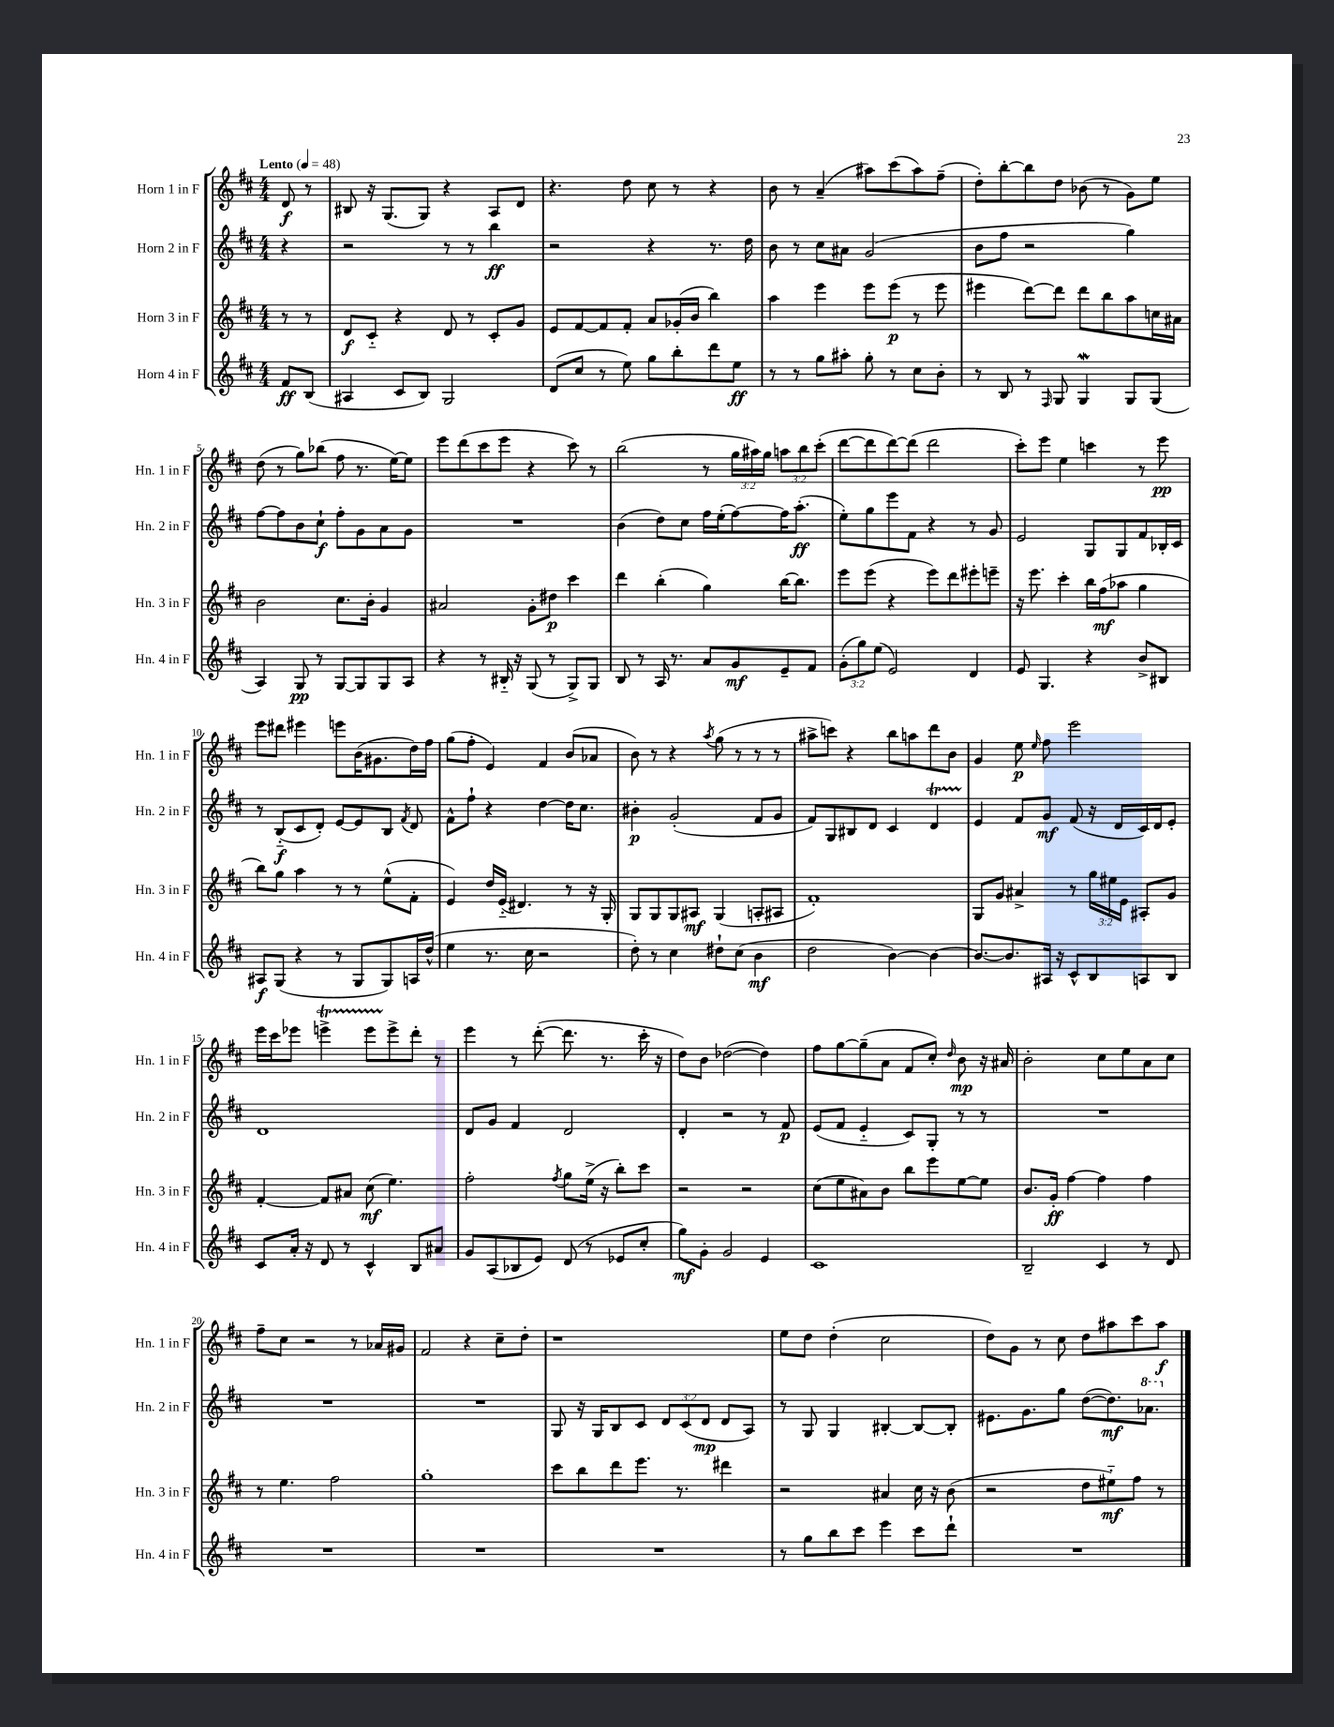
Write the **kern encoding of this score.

**kern	**dynam	**kern	**dynam	**kern	**dynam	**kern	**dynam
*part4	*part4	*part3	*part3	*part2	*part2	*part1	*part1
*staff4	*staff4	*staff3	*staff3	*staff2	*staff2	*staff1	*staff1
*I"Horn 4 in F	*	*I"Horn 3 in F	*	*I"Horn 2 in F	*	*I"Horn 1 in F	*
*I'Hn. 4 in F	*	*I'Hn. 3 in F	*	*I'Hn. 2 in F	*	*I'Hn. 1 in F	*
*clefG2	*	*clefG2	*	*clefG2	*	*clefG2	*
*k[f#c#]	*	*k[f#c#]	*	*k[f#c#]	*	*k[f#c#]	*
*M4/4	*	*M4/4	*	*M4/4	*	*M4/4	*
*MM48	*	*MM48	*	*MM48	*	*MM48	*
=	=	=	=	=	=	=	=
!	!	!	!	!	!	!LO:TX:a:B:t=Lento	!
8f#/L	ff	8r	.	4r	.	8d/	f
(8B/J	.	8r	.	.	.	8r	.
=1	=1	=1	=1	=1	=1	=1	=1
4A#X/	.	8d/L	f	2r	.	8B#X/	.
.	.	8c#/J	.	.	.	16r	.
.	.	.	.	.	.	(8.G/L	.
8c#/L	.	4r	.	.	.	.	.
8B/J)	.	.	.	.	.	8G/J)	.
2G/	.	8d/	.	8r	.	4r	.
.	.	8r	.	8r	.	.	.
.	.	8c#'/L	.	4bb\	ff	8A/L	.
.	.	8g/J	.	.	.	8d/J	.
=2	=2	=2	=2	=2	=2	=2	=2
(8d/L	.	8e/L	.	2r	.	4.r	.
8cc#/J	.	[8f#/	.	.	.	.	.
8r	.	8f#/]	.	.	.	.	.
8ee\)	.	8f#'/J	.	.	.	8dd\	.
8gg\L	.	8a/L	.	4r	.	8cc#\	.
8bb'\	.	(16g-X'/L	.	.	.	8r	.
.	.	16b/JJ	.	.	.	.	.
8ddd\	.	4bb\)	.	8.r	.	4r	.
8ee\J	ff	.	.	.	.	.	.
.	.	.	.	16dd\	.	.	.
=3	=3	=3	=3	=3	=3	=3	=3
8r	.	4aa\	.	8b\	.	8b\	.
8r	.	.	.	8r	.	8r	.
8gg\L	.	4eee\	.	8cc#\L	.	(4a~/	.
8aa#X'\J	.	.	.	8a#X\J	.	.	.
8gg'\	.	8eee\L	.	(2g/	.	8aa#X\L)	.
8r	.	(8eee\J	p	.	.	(8ccc#\	.
8cc#\L	.	8r	.	.	.	8aa#\)	.
8b'\J	.	8eee\	.	.	.	(8ff#~\J	.
=4	=4	=4	=4	=4	=4	=4	=4
8r	.	4eee#X\	.	8b\L	.	8dd'\L)	.
8B/	.	.	.	8ff#\J	.	[8bb'\	.
8r	.	[8ddd\L)	.	2r	.	8bb\]	.
16qqF#/	.	.	.	.	.	.	.
8G/	.	8ddd\J]	.	.	.	8dd\J	.
4Gw/	.	8ddd\L	.	.	.	(8b-X\	.
.	.	8bb\	.	.	.	8r	.
8G/L	.	8aa\	.	4gg\)	.	8g\L)	.
(8G/J	.	16ccn\L	.	.	.	8ee\J	.
.	.	16a#X\JJ	.	.	.	.	.
!!LO:LB:g=z
=5	=5	=5	=5	=5	=5	=5	=5
4A/)	.	2b\	.	[8ff#\L	.	(8dd\	.
.	.	.	.	8ff#\]	.	8r	.
8G/	pp	.	.	8b\	.	8gg\L)	.
8r	.	.	.	8cc#`\J	f	(8bb-X\J	.
[8G/L	.	8.cc#\L	.	8ff#'\L	.	8ff#\	.
8G/]	.	.	.	8g\	.	8.r	.
.	.	16b'\Jk	.	.	.	.	.
8G/	.	4g/	.	8a\	.	.	.
.	.	.	.	.	.	[16ee\KL)	.
8A/J	.	.	.	8g\J	.	8ee\J]	.
=6	=6	=6	=6	=6	=6	=6	=6
4r	.	2a#X/	.	1r	.	8eee\L	.
.	.	.	.	.	.	(8ddd\	.
8r	.	.	.	.	.	8ccc#\	.
16B#X/	.	.	.	.	.	8eee\J	.
16r	.	.	.	.	.	.	.
(8G/	.	8g'\L	.	.	.	4r	.
8r	.	8dd#X\J	p	.	.	.	.
8G^/L)	.	4ccc#\	.	.	.	8ccc#\)	.
8G/J	.	.	.	.	.	8r	.
=7	=7	=7	=7	=7	=7	=7	=7
8B/	.	4ddd\	.	(4b\	.	(2bb\	.
8r	.	.	.	.	.	.	.
16A/	.	(4bb'\	.	8dd\L)	.	.	.
8.r	.	.	.	.	.	.	.
.	.	.	.	8cc#\J	.	.	.
8a/L	.	4gg\)	.	16ff#\LL	.	8r	.
.	.	.	.	(16ee'\J	.	.	.
8g/	mf	.	.	[8ff#\)	.	24gg\LL	.
.	.	.	.	.	.	24aa#X\)	.
.	.	.	.	.	.	24gg\JJ	.
8e~/	.	[16bb\KL	.	16ff#\K]	.	12aan\L	.
.	.	8.bb\J]	.	(8.aa'\J	ff	.	.
.	.	.	.	.	.	12bb\	.
8f#/J	.	.	.	.	.	.	.
.	.	.	.	.	.	(12ccc#'\J	.
=8	=8	=8	=8	=8	=8	=8	=8
(12g'\L	.	8eee\L	.	8ee'\L)	.	[8ddd\L	.
12gg\)	.	.	.	.	.	.	.
.	.	(8eee\J	.	8gg\	.	8ddd\]	.
(12ee\J	.	.	.	.	.	.	.
2e/)	.	4r	.	8eee\	.	[8ddd\)	.
.	.	.	.	8f#\J	.	(8ddd\J]	.
.	.	8eee\L)	.	4r	.	2ddd\	.
.	.	8ddd\	.	.	.	.	.
4d/	.	8eee#X'\	.	8r	.	.	.
.	.	8eeen~\J	.	8g/	.	.	.
=9	=9	=9	=9	=9	=9	=9	=9
8e/	.	16r	.	2e/	.	8ccc#'\L)	.
.	.	8.eee\	.	.	.	.	.
4.G/	.	.	.	.	.	8eee\J	.
.	.	4ccc#'\	.	.	.	4ee\	.
4r	.	16bb\LL	.	8G/L	.	4cccn\	.
.	.	(16ff#\J	mf	.	.	.	.
.	.	8aa-X\J	.	8G/	.	.	.
8b^/L	.	4gg\	.	8f#/	.	8r	.
8B#X/J	.	.	.	16B-X'/L	.	8eee\	pp
.	.	.	.	16c#/JJ	.	.	.
!!LO:LB:g=z
=10	=10	=10	=10	=10	=10	=10	=10
8A#X/L	f	8bb\L)	.	8r	.	8eee\L	.
(8G/J	.	8gg\J	.	(8B/L	f	8ddd#X\J	.
4r	.	4aa\	.	8c#/	.	4eee#X\	.
.	.	.	.	8d'/J)	.	.	.
8r	.	8r	.	[8e/L	.	8eeen\L	.
8G/L	.	8r	.	8e/]	.	(16b\K	.
.	.	.	.	.	.	8.g#X\	.
8G/)	.	(8ee^^\L	.	8B/J	.	.	.
.	.	.	.	8qf#/	.	.	.
16An/L	.	8f#'\J	.	8d/	.	16dd\L)	.
(16dd^^/JJ	.	.	.	.	.	16ff#\JJ	.
=11	=11	=11	=11	=11	=11	=11	=11
4ee\	.	4e/)	.	8f#^^\L	.	(8gg\L	.
.	.	.	.	8ff#`\J	.	8ff#'\J	.
8.r	.	16dd/LL	.	4r	.	4e/)	.
.	.	(16e/JJ	.	.	.	.	.
.	.	4.d#X/)	.	.	.	.	.
16cc#\	.	.	.	.	.	.	.
2r	.	.	.	[4dd\	.	4f#/	.
.	.	8r	.	16dd\KL]	.	(8b/L	.
.	.	.	.	8.cc#\J	.	.	.
.	.	16r	.	.	.	8a-X/J	.
.	.	16G'/	.	.	.	.	.
=12	=12	=12	=12	=12	=12	=12	=12
8dd'\)	.	8G/L	.	4b#X'\	p	8b\)	.
8r	.	8G/	.	.	.	8r	.
4cc#\	.	8G/	.	(2g'/	.	4r	.
.	.	8A#X/J	mf	.	.	.	.
.	.	.	.	.	.	8qaa/	.
8dd#X`\L	.	(4G/	.	.	.	(8gg\	.
(8cc#\J	.	.	.	.	.	8r	.
4b\	mf	8An'/L	.	8f#/L	.	8r	.
.	.	8A#X/J	.	8g/J	.	8r	.
=13	=13	=13	=13	=13	=13	=13	=13
2dd\	.	1f#')	.	8f#/L)	.	8aa#X^\L	.
.	.	.	.	8G/	.	8cccn\J)	.
.	.	.	.	8B#X/	.	4r	.
.	.	.	.	8d/J	.	.	.
[4b\)	.	.	.	4c#/	.	8bb\L	.
.	.	.	.	.	.	8aan\	.
4b\_	.	.	.	4dT/	.	8ddd\	.
.	.	.	.	.	.	8b\J	.
=14	=14	=14	=14	=14	=14	=14	=14
8.b/L_	.	8G/L	.	4e/	.	4g/	.
.	.	8g/J	.	.	.	.	.
8.b/]	.	.	.	.	.	.	.
.	.	4a#X^/	.	8f#/L	.	8ee\	p
.	.	.	.	.	.	16qqee/	.
16A#X/Jk	.	.	.	8g/J	mf	8ff#\	.
16r	.	.	.	.	.	.	.
8c#^^/L	.	8r	.	(8f#/	.	2eee\	.
8B/	.	24gg\LL	.	16r	.	.	.
.	.	24ee#X\	.	.	.	.	.
.	.	.	.	16d/LL	.	.	.
.	.	24e\JJ	.	.	.	.	.
8An/	.	8A#X'/L	.	16c#/)	.	.	.
.	.	.	.	16d/J	.	.	.
8B/J	.	8g/J	.	8e'/J	.	.	.
!!LO:LB:g=z
=15	=15	=15	=15	=15	=15	=15	=15
8c#/L	.	[4f#'/	.	1d	.	16eee\LL	.
.	.	.	.	.	.	16ccc#\J	.
16a'/Jk	.	.	.	.	.	8eee-X\J	.
16r	.	.	.	.	.	.	.
8d/	.	8f#/L]	.	.	.	4eeenT^\	.
8r	.	8a#X/J	.	.	.	.	.
4c#^^/	.	(8cc#\	mf	.	.	8eeeTTT\L	.
.	.	4.ee\)	.	.	.	8eee^\	.
8B/L	.	.	.	.	.	8ddd'\J	.
8a#X/J	.	.	.	.	.	8r	.
=16	=16	=16	=16	=16	=16	=16	=16
8g/L	.	2ff#'\	.	8d/L	.	4eee\	.
(8A/	.	.	.	8g/J	.	.	.
8B-X/	.	.	.	4f#/	.	8r	.
8e/J)	.	.	.	.	.	([8ddd'\	.
.	.	8qff#/	.	.	.	.	.
(8d/	.	8gg\L	.	2d/	.	8.ddd\]	.
8r	.	(16ee^\Jk	.	.	.	.	.
.	.	16r	.	.	.	8.r	.
8e-X/L	.	8bb'\L)	.	.	.	.	.
8cc#'/J	.	8ccc#\J	.	.	.	16ccc#'\	.
.	.	.	.	.	.	16r	.
=17	=17	=17	=17	=17	=17	=17	=17
8gg\L)	mf	2r	.	4d'/	.	8dd\L)	.
8g'\J	.	.	.	.	.	8b\J	.
2g/	.	.	.	2r	.	([2dd-X\	.
.	.	2r	.	.	.	.	.
4e/	.	.	.	8r	.	4dd-\])	.
.	.	.	.	8f#/	p	.	.
=18	=18	=18	=18	=18	=18	=18	=18
1c#	.	(8cc#\L	.	(8e/L	.	8ff#\L	.
.	.	8ee\	.	8f#/J	.	[8gg\	.
.	.	8a#X\)	.	4e/	.	(8gg~\]	.
.	.	8b\J	.	.	.	8a\J	.
.	.	8bb\L	.	8c#/L)	.	8f#/L	.
.	.	8eee\	.	8G'/J	.	8cc#'/J)	.
.	.	.	.	.	.	16qqdd/	.
.	.	[8ee\	.	8r	.	8b\	mp
.	.	8ee\J]	.	8r	.	16r	.
.	.	.	.	.	.	16a#X/	.
=19	=19	=19	=19	=19	=19	=19	=19
2B~/	.	8.b/L	.	1r	.	2b'\	.
.	.	16g'/Jk	ff	.	.	.	.
.	.	[4ff#\	.	.	.	.	.
4c#/	.	4ff#\]	.	.	.	8cc#\L	.
.	.	.	.	.	.	8ee\	.
8r	.	4ff#\	.	.	.	8a\	.
8d/	.	.	.	.	.	8cc#\J	.
!!LO:LB:g=z
=20	=20	=20	=20	=20	=20	=20	=20
1r	.	8r	.	1r	.	8ff#~\L	.
.	.	4.ee\	.	.	.	8cc#\J	.
.	.	.	.	.	.	2r	.
.	.	2ff#\	.	.	.	.	.
.	.	.	.	.	.	8r	.
.	.	.	.	.	.	16a-X/LL	.
.	.	.	.	.	.	16g#X/JJ	.
=21	=21	=21	=21	=21	=21	=21	=21
1r	.	1gg'	.	1r	.	2f#/	.
.	.	.	.	.	.	4r	.
.	.	.	.	.	.	8cc#~\L	.
.	.	.	.	.	.	8dd'\J	.
=22	=22	=22	=22	=22	=22	=22	=22
1r	.	8ccc#\L	.	8G/	.	1r	.
.	.	8bb\	.	16r	.	.	.
.	.	.	.	16G/KL	.	.	.
.	.	8ddd\	.	8B/	.	.	.
.	.	8.eee\J	.	8c#/J	.	.	.
.	.	.	.	12d/L	.	.	.
.	.	8.r	.	.	.	.	.
.	.	.	.	(12c#/	.	.	.
.	.	.	.	12d/J	mp	.	.
.	.	4ddd#X\	.	8d/L	.	.	.
.	.	.	.	8A/J)	.	.	.
=23	=23	=23	=23	=23	=23	=23	=23
8r	.	2r	.	8r	.	8ee\L	.
8gg\L	.	.	.	8G/	.	8dd\J	.
8bb\	.	.	.	4G/	.	(4dd'\	.
8ccc#\J	.	.	.	.	.	.	.
4eee\	.	4a#X/	.	[4B#X'/	.	2cc#\	.
8ccc#\L	.	16cc#\	.	8B#/L_	.	.	.
.	.	16r	.	.	.	.	.
8ddd`\J	.	(8b\	.	8B#'/J]	.	.	.
=24	=24	=24	=24	=24	=24	=24	=24
1r	.	2r	.	8.e#X\L	.	8dd\L)	.
.	.	.	.	.	.	8g\J	.
.	.	.	.	8.g\	.	.	.
.	.	.	.	.	.	8r	.
.	.	.	.	8gg\J	.	8cc#\	.
.	.	8dd\L	.	([8dd\L	.	8dd\L	.
.	.	8ee#X\)	mf	8.dd\])	mf	8aa#X\	.
.	.	8ff#\J	.	.	.	8ccc#\	.
*	*	*	*	*8va	*	*	*
.	.	.	.	8.aa-X\J	.	.	.
.	.	8r	.	.	.	8aa#\J	f
*	*	*	*	*X8va	*	*	*
==	==	==	==	==	==	==	==
*-	*-	*-	*-	*-	*-	*-	*-
